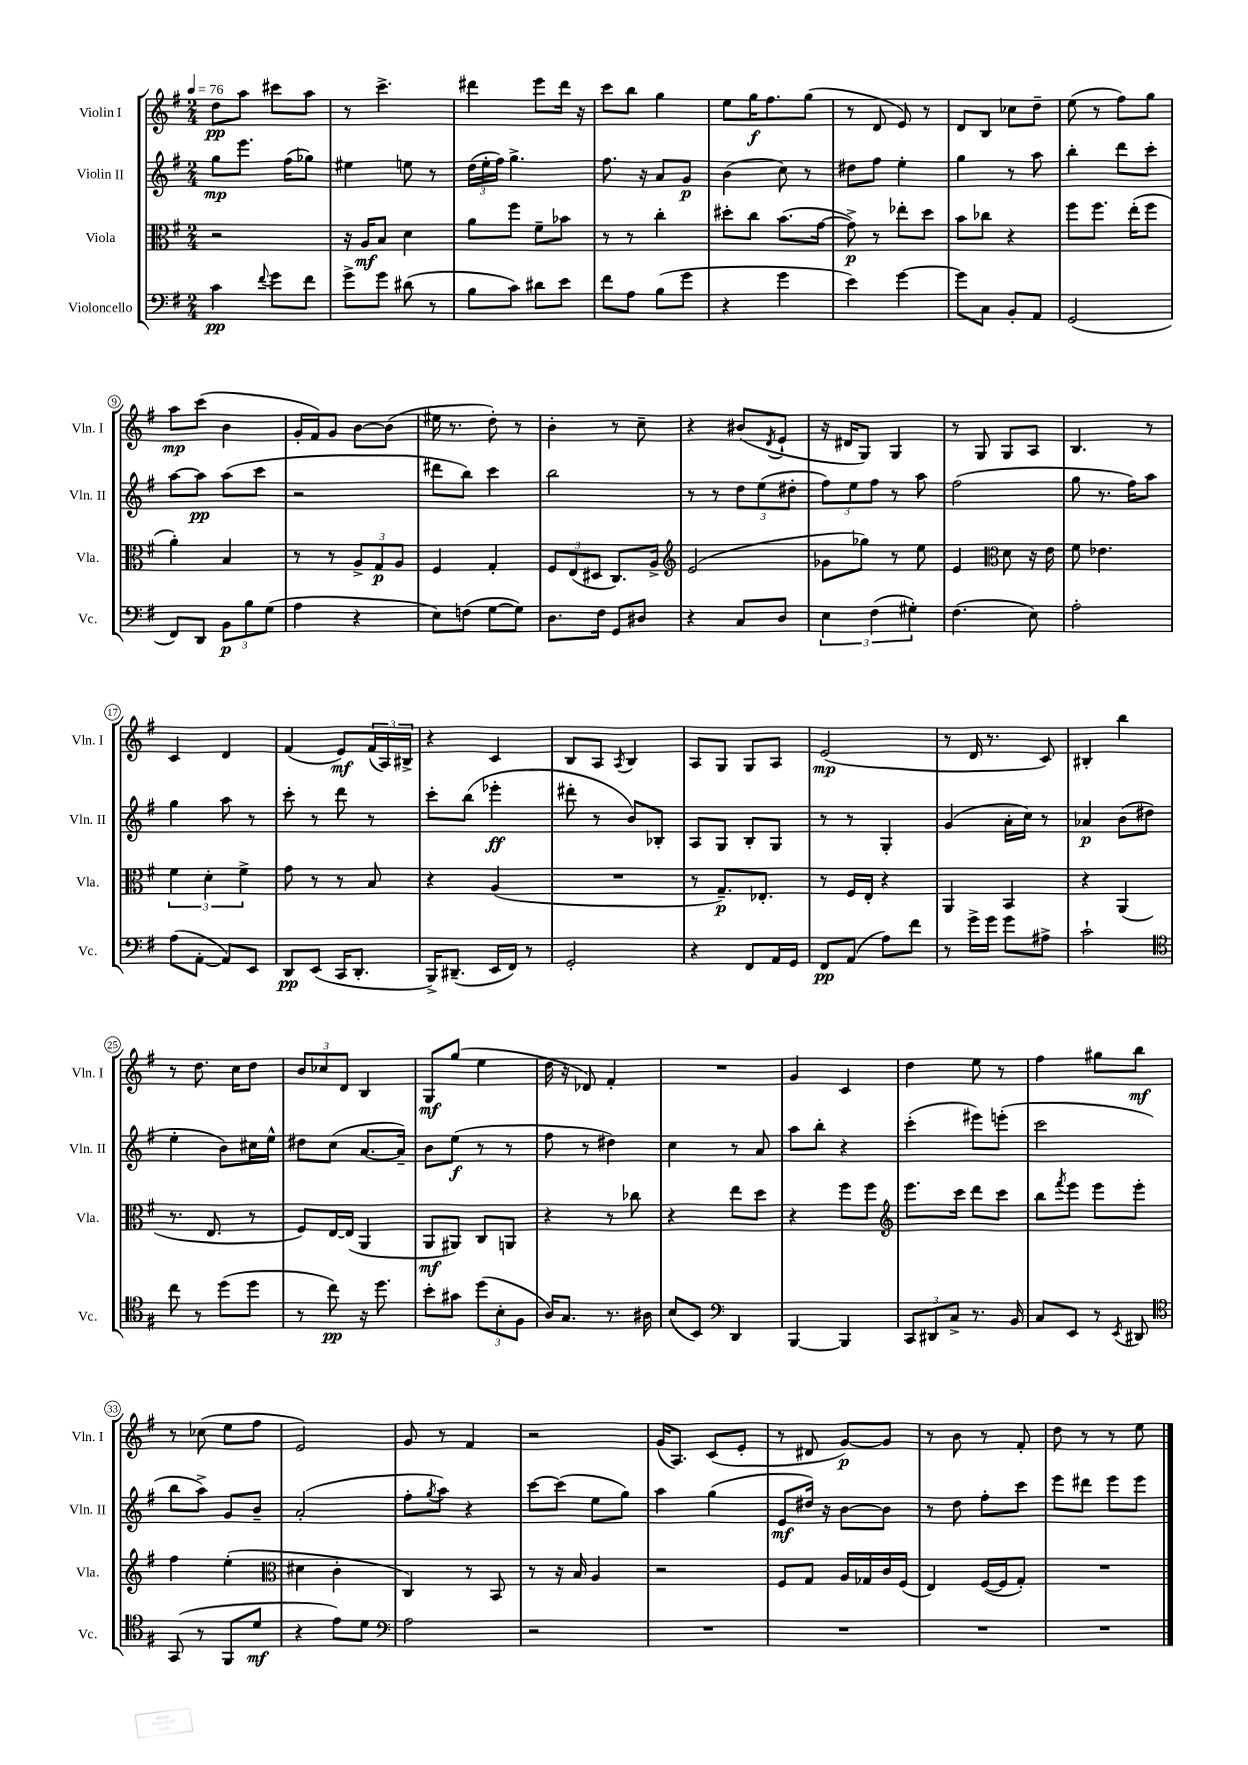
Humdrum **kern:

**kern	**dynam	**kern	**dynam	**kern	**dynam	**kern	**dynam
*part4	*part4	*part3	*part3	*part2	*part2	*part1	*part1
*staff4	*staff4	*staff3	*staff3	*staff2	*staff2	*staff1	*staff1
*I"Violoncello	*	*I"Viola	*	*I"Violin II	*	*I"Violin I	*
*I'Vc.	*	*I'Vla.	*	*I'Vln. II	*	*I'Vln. I	*
*clefF4	*	*clefC3	*	*clefG2	*	*clefG2	*
*k[f#]	*	*k[f#]	*	*k[f#]	*	*k[f#]	*
*M2/4	*	*M2/4	*	*M2/4	*	*M2/4	*
*MM76	*	*MM76	*	*MM76	*	*MM76	*
=1	=1	=1	=1	=1	=1	=1	=1
4c\	pp	2r	.	8gg\L	mp	8dd\L	pp
.	.	.	.	8.eee\J	.	8aa\J	.
8qqf#/	.	.	.	.	.	.	.
8g\L	.	.	.	.	.	8ccc#X\L	.
.	.	.	.	(16ff#\KL	.	.	.
8f#\J	.	.	.	8gg-X\J)	.	8aa\J	.
=2	=2	=2	=2	=2	=2	=2	=2
8g^\L	.	16r	.	4ee#X\	.	8r	.
.	.	16A/KL	mf	.	.	.	.
8g\J	.	8B/J	.	.	.	4.ccc^\	.
(8d#X\	.	4d\	.	8een\	.	.	.
8r	.	.	.	8r	.	.	.
=3	=3	=3	=3	=3	=3	=3	=3
8B\L	.	8a\L	.	(24dd\LL	.	4ddd#X\	.
.	.	.	.	24ee'\	.	.	.
.	.	.	.	24ff#\JJ)	.	.	.
8c\J)	.	8ff#\J	.	4.gg^\	.	.	.
8d#X\L	.	8f#~\L	.	.	.	8eee\L	.
8e\J	.	8b-X\J	.	.	.	16ddd#\Jk	.
.	.	.	.	.	.	16r	.
=4	=4	=4	=4	=4	=4	=4	=4
8f#\L	.	8r	.	8.ff#\	.	8ccc\L	.
8A\J	.	8r	.	.	.	8bb\J	.
.	.	.	.	16r	.	.	.
(8B\L	.	4cc'\	.	8a/L	.	4gg\	.
8g\J	.	.	.	8g/J	p	.	.
=5	=5	=5	=5	=5	=5	=5	=5
4r	.	8dd#X'\L	.	(4b\	.	8ee\L	.
.	.	8cc\J	.	.	.	16gg\K	f
.	.	.	.	.	.	8.ff#\	.
4g\	.	(8.b\L	.	8cc\)	.	.	.
.	.	.	.	8r	.	(8gg\J	.
.	.	[16g\Jk	.	.	.	.	.
=6	=6	=6	=6	=6	=6	=6	=6
4e\)	.	8g^\])	p	8dd#X\L	.	8r	.
.	.	8r	.	8ff#\J	.	8d/	.
[4g\	.	8ee-X'\L	.	4ee'\	.	8e/)	.
.	.	8dd\J	.	.	.	8r	.
=7	=7	=7	=7	=7	=7	=7	=7
8g\L]	.	8b\L	.	4gg\	.	8d/L	.
8C\J	.	8cc-X\J	.	.	.	8B/J	.
8BB'/L	.	4r	.	8r	.	8cc-X\L	.
8AA/J	.	.	.	8aa\	.	8dd~\J	.
=8	=8	=8	=8	=8	=8	=8	=8
(2GG/	.	8ff#\L	.	4bb'\	.	(8ee\	.
.	.	8.ff#\J	.	.	.	8r	.
.	.	.	.	8ddd\L	.	8ff#\L)	.
.	.	(16ee'\KL	.	.	.	.	.
.	.	8ff#\J	.	8ccc'\J	.	8gg\J	.
!!LO:LB:g=z
=9	=9	=9	=9	=9	=9	=9	=9
8FF#/L)	.	4a'\)	.	[8aa\L	.	8aa\L	mp
8DD/J	.	.	.	8aa\J]	pp	(8ccc\J	.
12BB\L	p	4B/	.	(8aa\L	.	4b\	.
12B\	.	.	.	.	.	.	.
.	.	.	.	8ccc\J	.	.	.
(12G\J	.	.	.	.	.	.	.
=10	=10	=10	=10	=10	=10	=10	=10
4A\	.	8r	.	2r	.	16g'/LL	.
.	.	.	.	.	.	16f#/J)	.
.	.	8r	.	.	.	8g/J	.
4r	.	12A^/L	.	.	.	[8b\L	.
.	.	12G/	p	.	.	.	.
.	.	.	.	.	.	(8b\J]	.
.	.	12A/J	.	.	.	.	.
=11	=11	=11	=11	=11	=11	=11	=11
8E\L)	.	4F#/	.	8ddd#X\L	.	16ee#X\	.
.	.	.	.	.	.	8.r	.
(8Fn\J	.	.	.	8bb\J)	.	.	.
[8G\L	.	4G'/	.	4ccc\	.	8dd'\)	.
8G\J])	.	.	.	.	.	8r	.
=12	=12	=12	=12	=12	=12	=12	=12
8.D\L	.	12F#/L	.	2bb\	.	4b'\	.
.	.	(12E/	.	.	.	.	.
.	.	12D#X/J	.	.	.	.	.
16F#\Jk	.	.	.	.	.	.	.
8GG/L	.	8.C/L)	.	.	.	8r	.
8D#X/J	.	.	.	.	.	8cc~\	.
.	.	16A^/Jk	.	.	.	.	.
=13	=13	=13	=13	=13	=13	=13	=13
*	*	*clefG2	*	*	*	*	*
4r	.	(2e/	.	8r	.	4r	.
.	.	.	.	8r	.	.	.
8C/L	.	.	.	12dd\L	.	(8b#X/L	.
.	.	.	.	(12ee\	.	.	.
.	.	.	.	.	.	8qd/	.
8D/J	.	.	.	.	.	8e`/J	.
.	.	.	.	12dd#X'\J	.	.	.
=14	=14	=14	=14	=14	=14	=14	=14
6E\	.	8g-X\L	.	12ff#\L)	.	16r	.
.	.	.	.	.	.	16d#X/KL	.
.	.	.	.	12ee\	.	.	.
.	.	8gg-X\J)	.	.	.	8G/J)	.
(6F#\	.	.	.	12ff#\J	.	.	.
.	.	8r	.	8r	.	4G/	.
6G#X'\)	.	.	.	.	.	.	.
.	.	8ee\	.	8aa\	.	.	.
=15	=15	=15	=15	=15	=15	=15	=15
(4.F#\	.	4e/	.	(2ff#\	.	8r	.
.	.	.	.	.	.	8G/	.
*	*	*clefC3	*	*	*	*	*
.	.	8d\	.	.	.	8G/L	.
8E\)	.	16r	.	.	.	8A/J	.
.	.	16e\	.	.	.	.	.
=16	=16	=16	=16	=16	=16	=16	=16
2A'\	.	8f#\	.	8gg\	.	4.B/	.
.	.	4.e-X\	.	8.r	.	.	.
.	.	.	.	16ff#\KL)	.	.	.
.	.	.	.	8aa\J	.	8r	.
!!LO:LB:g=z
=17	=17	=17	=17	=17	=17	=17	=17
(8A\L	.	6f#\	.	4gg\	.	4c/	.
[8AA'\J	.	.	.	.	.	.	.
.	.	6d'\	.	.	.	.	.
8AA/L])	.	.	.	8aa\	.	4d/	.
.	.	6f#^\	.	.	.	.	.
8EE/J	.	.	.	8r	.	.	.
=18	=18	=18	=18	=18	=18	=18	=18
8DD/L	pp	8g\	.	8ccc'\	.	(4f#/	.
(8EE/J	.	8r	.	8r	.	.	.
16CC/KL	.	8r	.	8ddd\	.	8e/L)	mf
8.DD'/J	.	.	.	.	.	.	.
.	.	8B/	.	8r	.	(24f#/L	.
.	.	.	.	.	.	24A/)	.
.	.	.	.	.	.	24B#X^/JJ	.
=19	=19	=19	=19	=19	=19	=19	=19
16BBB^/KL)	.	4r	.	8ccc'\L	.	4r	.
(8.DD#X~/J	.	.	.	.	.	.	.
.	.	.	.	(8bb\J	.	.	.
16EE/LL	.	(4A/	.	4eee-X'\	ff	4c/	.
16FF#/JJ)	.	.	.	.	.	.	.
8r	.	.	.	.	.	.	.
=20	=20	=20	=20	=20	=20	=20	=20
2GG'/	.	2r	.	8ddd#X'\	.	8B/L	.
.	.	.	.	8r	.	8A/J	.
.	.	.	.	.	.	8qA/	.
.	.	.	.	8b/L)	.	4B/	.
.	.	.	.	8B-X'/J	.	.	.
=21	=21	=21	=21	=21	=21	=21	=21
4r	.	8r	.	8A/L	.	8A/L	.
.	.	8.G~/L)	p	8G/J	.	8G/J	.
8FF#/L	.	.	.	8B'/L	.	8G/L	.
.	.	8.E-X'/J	.	.	.	.	.
16AA/L	.	.	.	8G/J	.	8A/J	.
16GG/JJ	.	.	.	.	.	.	.
=22	=22	=22	=22	=22	=22	=22	=22
8FF#/L	pp	8r	.	8r	.	(2e/	mp
(8AA/J	.	16F#/LL	.	8r	.	.	.
.	.	16E'/JJ	.	.	.	.	.
8A\L)	.	4r	.	4G'/	.	.	.
8f#\J	.	.	.	.	.	.	.
=23	=23	=23	=23	=23	=23	=23	=23
8r	.	4AA/	.	(4g/	.	8r	.
16g^\LL	.	.	.	.	.	16d/	.
16g\JJ	.	.	.	.	.	8.r	.
8g\L	.	4BB/	.	16a'\LL	.	.	.
.	.	.	.	16cc\JJ)	.	.	.
8A#X^\J	.	.	.	8r	.	8c/)	.
=24	=24	=24	=24	=24	=24	=24	=24
2c`\	.	4r	.	4a-X/	p	4B#X'/	.
.	.	(4AA/	.	(8b\L	.	4bb\	.
.	.	.	.	8dd#X\J	.	.	.
!!LO:LB:g=z
=25	=25	=25	=25	=25	=25	=25	=25
*clefC4	*	*	*	*	*	*	*
8cc\	.	8.r	.	4ee'\	.	8r	.
8r	.	.	.	.	.	8.dd\	.
.	.	8.E/	.	.	.	.	.
(8dd\L	.	.	.	8b\L)	.	.	.
.	.	.	.	.	.	16cc\KL	.
8dd\J	.	8r	.	16cc#X\L	.	8dd\J	.
.	.	.	.	16ee^^\JJ	.	.	.
=26	=26	=26	=26	=26	=26	=26	=26
8r	.	8F#/L)	.	8dd#X\L	.	12b/L	.
.	.	.	.	.	.	12cc-X/	.
8cc\)	pp	[16E/L	.	(8cc\J	.	.	.
.	.	.	.	.	.	12d/J	.
.	.	(16E/JJ]	.	.	.	.	.
16r	.	4AA/	.	[8.a/L	.	4B/	.
8.dd\	.	.	.	.	.	.	.
.	.	.	.	16a~/Jk])	.	.	.
=27	=27	=27	=27	=27	=27	=27	=27
8b'\L	.	8AA/L	mf	8b\L	.	8G/L	mf
8g#X\J	.	8AA#X/J)	.	(8ee\J	f	(8gg/J	.
(12dd\L	.	8C/L	.	8r	.	4ee\	.
12B'\	.	.	.	.	.	.	.
.	.	8AAn/J	.	8r	.	.	.
12F#\J	.	.	.	.	.	.	.
=28	=28	=28	=28	=28	=28	=28	=28
16A/KL)	.	4r	.	8ff#\	.	16dd\	.
8.G/J	.	.	.	.	.	16r	.
.	.	.	.	8r	.	8d-X/)	.
8.r	.	8r	.	4dd#X\)	.	4f#'/	.
.	.	8cc-X\	.	.	.	.	.
16A#X\	.	.	.	.	.	.	.
=29	=29	=29	=29	=29	=29	=29	=29
(8B/L	.	4r	.	4cc\	.	2r	.
8BB/J)	.	.	.	.	.	.	.
*clefF4	*	*	*	*	*	*	*
4DD/	.	8ee\L	.	8r	.	.	.
.	.	8dd\J	.	8a/	.	.	.
=30	=30	=30	=30	=30	=30	=30	=30
[4BBB/	.	4r	.	8aa\L	.	4g/	.
.	.	.	.	8bb'\J	.	.	.
4BBB/]	.	8ff#\L	.	4r	.	4c/	.
.	.	8ff#\J	.	.	.	.	.
=31	=31	=31	=31	=31	=31	=31	=31
*	*	*clefG2	*	*	*	*	*
12CC/L	.	8.eee\L	.	(4ccc'\	.	4dd\	.
12DD#X/	.	.	.	.	.	.	.
12C^/J	.	.	.	.	.	.	.
.	.	16ccc\Jk	.	.	.	.	.
8.r	.	8ddd\L	.	8eee#X\L)	.	8ee\	.
.	.	8ccc\J	.	(8eeen'\J	.	8r	.
16BB/	.	.	.	.	.	.	.
=32	=32	=32	=32	=32	=32	=32	=32
8C/L	.	8bb\L	.	2ccc\	.	4ff#\	.
.	.	8qfff#/	.	.	.	.	.
8EE/J	.	8eee\J	.	.	.	.	.
8r	.	8eee\L	.	.	.	8gg#X\L	.
8qEE/	.	.	.	.	.	.	.
8DD#X/	.	8eee'\J	.	.	.	8bb\J	mf
!!LO:LB:g=z
=33	=33	=33	=33	=33	=33	=33	=33
*clefC4	*	*	*	*	*	*	*
(8GG/	.	4ff#\	.	8bb\L	.	8r	.
8r	.	.	.	8aa^\J)	.	(8cc-X\	.
8FF#/L	.	(4ee'\	.	8g/L	.	8ee\L	.
8d/J	mf	.	.	8b~/J	.	8ff#\J	.
=34	=34	=34	=34	=34	=34	=34	=34
*	*	*clefC3	*	*	*	*	*
4r	.	4d#X\	.	(2a'/	.	2e/)	.
8e\L)	.	4c'\	.	.	.	.	.
8d\J	.	.	.	.	.	.	.
=35	=35	=35	=35	=35	=35	=35	=35
*clefF4	*	*	*	*	*	*	*
2A\	.	4C/)	.	8ff#'\L	.	8g/	.
.	.	.	.	8qgg/	.	.	.
.	.	.	.	8aa\J)	.	8r	.
.	.	8r	.	4r	.	4f#/	.
.	.	8BB/	.	.	.	.	.
=36	=36	=36	=36	=36	=36	=36	=36
2r	.	8r	.	[8ccc\L	.	2r	.
.	.	16r	.	(8ccc\J]	.	.	.
.	.	16B/	.	.	.	.	.
.	.	4A/	.	8ee\L	.	.	.
.	.	.	.	8gg\J)	.	.	.
=37	=37	=37	=37	=37	=37	=37	=37
2r	.	2r	.	4aa\	.	(16g/KL	.
.	.	.	.	.	.	8.A/J)	.
.	.	.	.	(4gg\	.	(8c/L	.
.	.	.	.	.	.	8e'/J	.
=38	=38	=38	=38	=38	=38	=38	=38
2r	.	8F#/L	.	8e/L	mf	8r	.
.	.	8G/J	.	16dd#X/Jk)	.	8d#X/	.
.	.	.	.	16r	.	.	.
.	.	16A/LL	.	[8b\L	.	[8g/L)	p
.	.	16G-X/	.	.	.	.	.
.	.	16c/	.	8b\J]	.	8g/J]	.
.	.	(16F#/JJ	.	.	.	.	.
=39	=39	=39	=39	=39	=39	=39	=39
2r	.	4E/)	.	8r	.	8r	.
.	.	.	.	8dd\	.	8b\	.
.	.	([16F#/LL	.	8ff#'\L	.	8r	.
.	.	16F#/J]	.	.	.	.	.
.	.	8G'/J)	.	8ccc\J	.	8f#'/	.
=40	=40	=40	=40	=40	=40	=40	=40
2r	.	2r	.	8eee\L	.	8dd\	.
.	.	.	.	8ddd#X\J	.	8r	.
.	.	.	.	8eee\L	.	8r	.
.	.	.	.	8eee\J	.	8ee\	.
==	==	==	==	==	==	==	==
*-	*-	*-	*-	*-	*-	*-	*-
